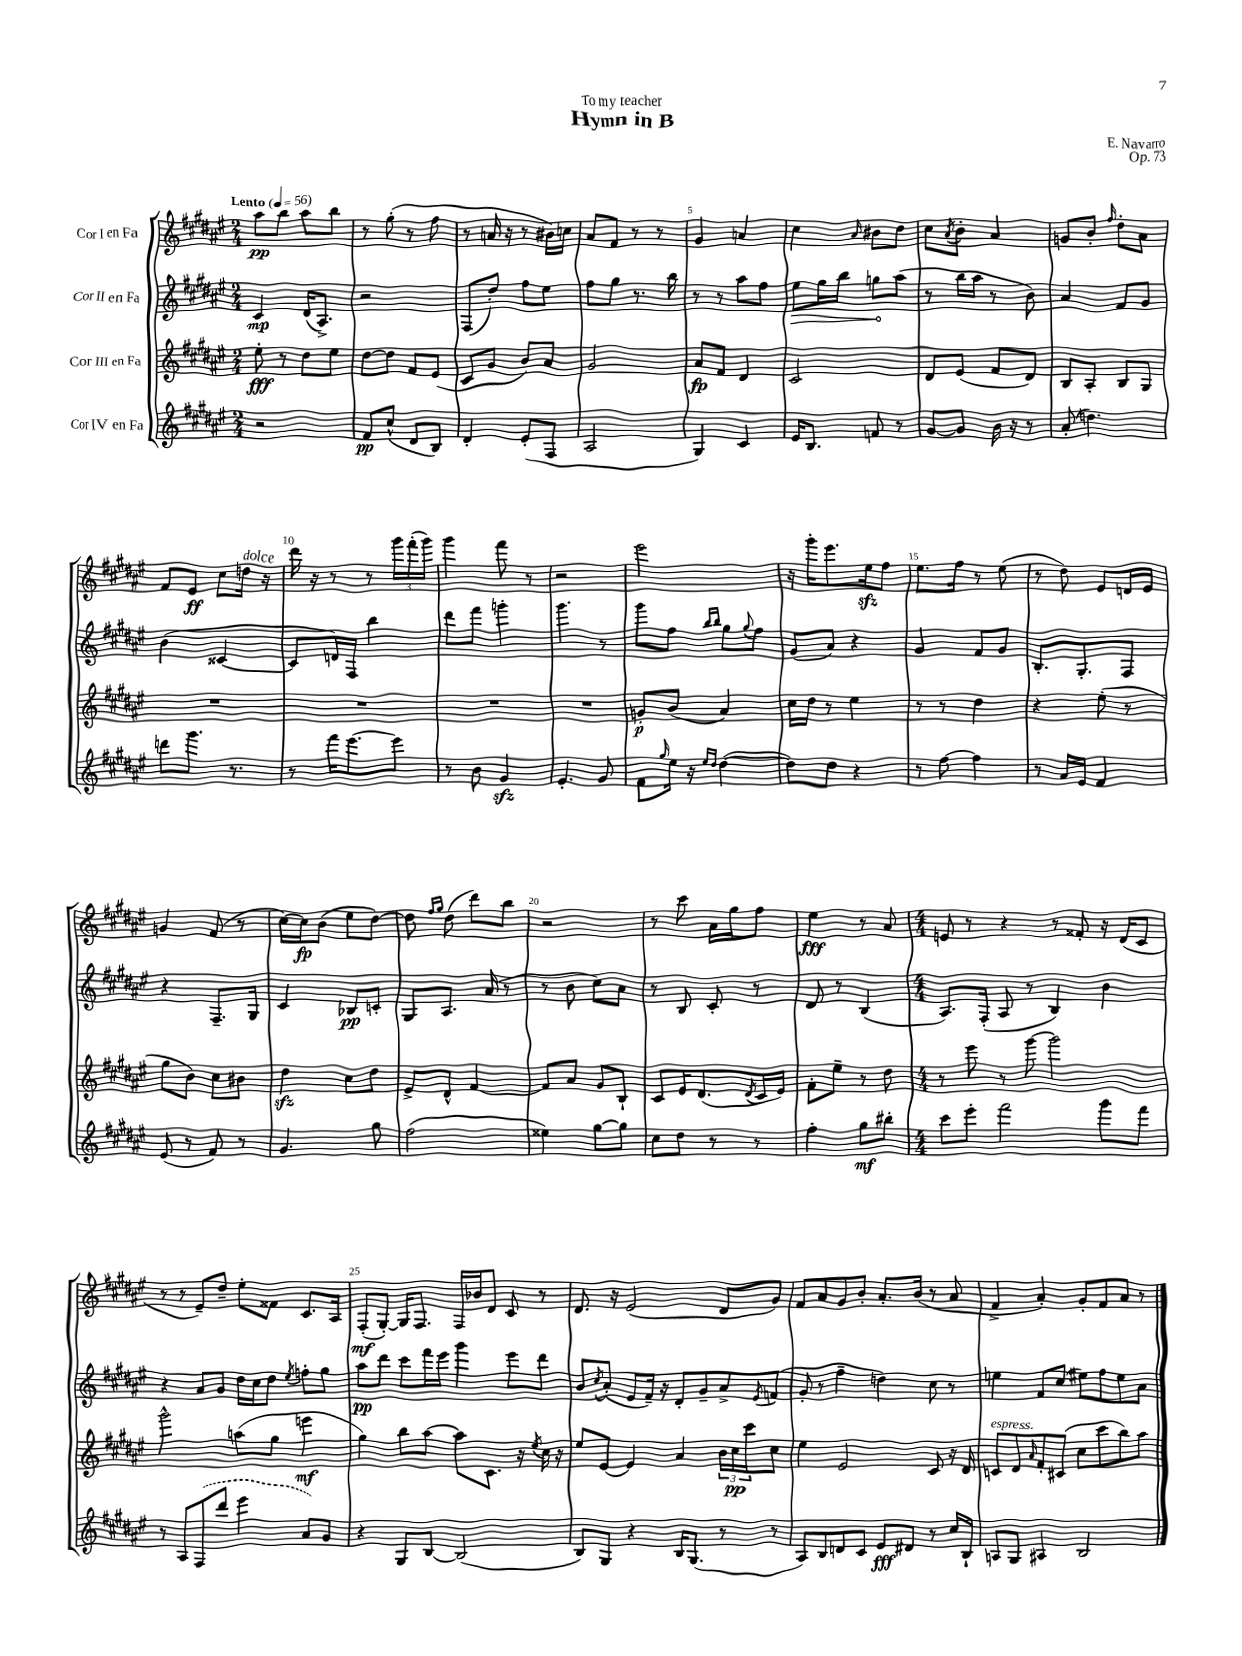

**kern	**kern	**kern	**kern
*staff4	*staff3	*staff2	*staff1
*clefG2	*clefG2	*clefG2	*clefG2
*k[f#c#g#d#a#e#]	*k[f#c#g#d#a#e#]	*k[f#c#g#d#a#e#]	*k[f#c#g#d#a#e#]
*M2/4	*M2/4	*M2/4	*M2/4
*MM56	*MM56	*MM56	*MM56
2r	8ee#'\	4c#/	8aa#\L
.	8r	.	8bb\J
.	8dd#\L	(16d#/LK	8aa#\L
.	.	8.A#^/J)	.
.	8ee#\J	.	8bb\J
=	=	=	=
8f#/L	[8dd#\L	2r	8r
(8cc#^^/J	8dd#\]J	.	(8gg#'\
8d#/L	8f#/L	.	8r
8B/J)	(8e#/J	.	8ff#\
=	=	=	=
4d#'/	8c#/L	(8F#/L	8r
.	8g#/J	8dd#'/J)	16a/
.	.	.	16r
(8e#'/L	8b/L)	8ff#\L	8r
8F#/J	8a#/J	8ee#\J	16b#\LL)
.	.	.	16cc\JJ
=	=	=	=
2A#/	2g#/	8ff#\L	8a#/L
.	.	8gg#\J	8f#/J
.	.	8.r	8r
.	.	.	8r
.	.	16bb\	.
=	=	=	=
4G#/)	8a#/L	8r	4g#/
.	8f#/J	8r	.
4c#/	4d#/	8aa#\L	4a/
.	.	8ff#\J	.
=	=	=	=
16e#/LK	2c#/	8ee#\L	4cc#\
8.B/J	.	.	.
.	.	16gg#\L	.
.	.	16bb\JJ	.
.	.	.	16qqa#/
8f/	.	8gg\L	8b#\L
8r	.	(8aa#\J	8dd#\J
=	=	=	=
[8g#/L	8d#/L	8r	8cc#\L
.	.	.	8qa#/
8g#/]J	(8e#/J	16bb\LL	8b'\J
.	.	16aa#\JJ	.
16b\	8f#/L	8r	4a#/
16r	.	.	.
8r	8d#/J)	8b\)	.
=	=	=	=
(8a#'/	8B/L	4a#/	8g/L
4.dd\)	8A#'/J	.	8b'/J
.	.	.	16qqff#/
.	8B/L	8f#/L	8dd#'\L
.	8G#/J	8g#/J	8a#\J
=	=	=	=
8ddd\L	2r	(4b\	8f#/L
8.ggg#\J	.	.	8e#/J
.	.	[4c##/	8cc#\L
8.r	.	.	.
.	.	.	16dd\Jk
.	.	.	16r
=	=	=	=
8r	2r	8c##/]L	16ddd#\
.	.	.	16r
16fff#\LK	.	16d/L)	8r
[8.eee#\	.	16F#/JJ	.
.	.	4bb\	8r
8eee#\]J	.	.	24ggg#\LL
.	.	.	(24fff#'\
.	.	.	24ggg#\JJ)
=	=	=	=
8r	2r	8ddd#\L	4ggg#\
8b\	.	8fff#\J	.
4g#/	.	4ggg'\	8fff#\
.	.	.	8r
=	=	=	=
4.e#'/	2r	4.ggg#\	2r
8g#/	.	8r	.
=	=	=	=
8f#\L	8g'/L	8ggg#\L	2eee#\
16qqgg#/	.	.	.
16ee#\Jk	(8b/J	8ff#\J	.
16r	.	.	.
16qqee#/LL	.	16qqbb/LL	.
16qqdd#/JJ	.	16qqbb/JJ	.
([4dd#\	4a#/)	8gg#\L	.
.	.	8qqgg#/	.
.	.	8ff#\J	.
=	=	=	=
8dd#\]L)	16cc#\LL	(8g#/L	16r
.	16dd#\JJ	.	16ggg#'\LK
8dd#\J	8r	8a#/J)	8.eee#\
4r	4ee#\	4r	.
.	.	.	16ee#\k
.	.	.	8ff#\J
=	=	=	=
8r	8r	4g#/	8.ee#\L
[8ff#\	8r	.	.
.	.	.	16ff#\Jk
4ff#\]	4dd#\	8f#/L	8r
.	.	8g#/J	(8ee#\
=	=	=	=
8r	4r	8.B'/L	8r
16a#/LL	.	.	8dd#\)
16e#/JJ	.	8.G#'/	.
4f#/	(8ee#'\	.	8e#/L
.	8r	8F#/J	16d/L
.	.	.	16e#/JJ
=	=	=	=
(8e#/	8gg#\L	4r	4g/
8r	8b\J)	.	.
8f#/)	8cc#\L	8.F#~/L	(8f#/
8r	8b#\J	.	8r
.	.	16G#/Jk	.
=	=	=	=
4.g#/	4dd#\	4c#/	[16cc#\LL)
.	.	.	16cc#\]J
.	.	.	(8b\J
.	8cc#\L	8B-/L	8ee#\L
8gg#\	8dd#\J	8c'/J	[8dd#\J)
=	=	=	=
(2ff#\	8e#^/L	8G#/L	8dd#\]
.	.	.	16qqff#/LL
.	.	.	16qqgg#/JJ
.	8d#^^/J	8.A#/J	(8dd#\
.	[4f#/	.	8ddd#\L)
.	.	(16a#/	.
.	.	8r	8bb\J
=	=	=	=
4ee##\)	8f#/]L	8r	2r
.	8a#/J	8b\	.
[8gg#\L	8g#/L	8cc#\L)	.
8gg#\]J	8B`/J	8a#\J	.
=	=	=	=
8cc#\L	8c#/L	8r	8r
8dd#\J	16e#/K	8B/	8ccc#\
.	(8.d#/	.	.
8r	.	8c#'/	16a#\LL
.	.	.	16gg#\J
.	8qd#/	.	.
8r	16c#/L	8r	8ff#\J
.	16e#/JJ)	.	.
=	=	=	=
4ff#'\	8f#'\L	8d#/	4ee#\
.	8ee#~\J	8r	.
8gg#\L	8r	(4B/	8r
8bb#'\J	8dd#\	.	8a#/
=	=	=	=
*M4/4	*M4/4	*M4/4	*M4/4
8ccc#\L	8r	8.A#/L)	8e/
8eee#'\J	8eee#\	.	8r
.	.	(16F#'/Jk	.
2fff#\	8r	8A#/	4r
.	[8ggg#\	8r	.
.	2ggg#\]	4B/)	8r
.	.	.	8f##'/
8ggg#\L	.	4b\	16r
.	.	.	(16d#/LK
8fff#\J	.	.	8c#/J
=	=	=	=
8r	2ggg#^^\	4r	8r
8A#/L	.	.	8r
(8F#/	.	8a#/L	8e#~/L)
8ddd#/J	.	8g#/J	8dd#~/J
4eee#\	(8aa\L	16dd#\LL	8ee#'\L
.	.	16cc#\J	.
.	8gg#\J	8dd#\J	8f##\J
.	.	8qee#/	.
8a#/L)	4eee\	8ff'\L	8.c#/L
8g#/J	.	8gg#\J	.
.	.	.	16A#/Jk
=	=	=	=
4r	4gg#\)	8aa#\L	(8F#'/L
.	.	8ddd#\J	[8G#'/J)
8G#/L	8bb\L	8ccc#\L	16G#/]LK
.	.	.	8.F#/J
[8B/J	[8aa#\J	16fff#\L	.
.	.	16eee#\JJ	.
(2B/]	8aa#\]L	4ggg#\	16F#/LL
.	.	.	16b-/J
.	8.c#\J	.	8d#/J
.	.	8eee#\L	8c#/
.	16r	.	.
.	8qee#/	.	.
.	16cc#\	8ddd#\J	8r
.	16r	.	.
=	=	=	=
8B/L)	8ee#/L	8b/L	8.d#/
.	.	8qcc#/	.
8G#/J	[8e#/J	(8a#'/J	.
.	.	.	16r
4r	4e#/]	8e#/L	(2e#/
.	.	16f#~/Jk)	.
.	.	16r	.
16B/LK	4a#/	8d#'/L	.
(8.G#/J	.	.	.
.	.	8g#~/	.
8r	24b\LL	8a#^/	8d#/L
.	24cc#\	.	.
.	24ccc#\J	.	.
.	.	8qe#/	.
8r	8cc#\J	(8f/J	8g#/J)
=	=	=	=
8A#/L)	4ee#\	8g#'/	8f#/L
8B/	.	8r	8a#/
8d/	2e#/	4ff#~\	8g#/
8c#/J	.	.	8b'/J
8e#/L	.	4dd\)	8.a#'/L
8d#/J	.	.	.
.	.	.	(16b/Jk
8r	8c#/	8cc#\	8r
16cc#/LL	16r	8r	8a#/
16B`/JJ	16d#/	.	.
=	=	=	=
8A/L	8c/L	4ee\	4f#^/
8G#/J	8d#/	.	.
.	16qqa#/	.	.
4A#/	8f#'/	8f#/L	4a#'/)
.	(8c#/J	(8cc#/J	.
2B/	8cc#\L	8ee#\L)	8g#'/L
.	8ccc#\	8ff#\	8f#/
.	8bb\)	8ee#\	8a#/J
.	8aa#\J	8a#\J	8r
==	==	==	==
*-	*-	*-	*-
